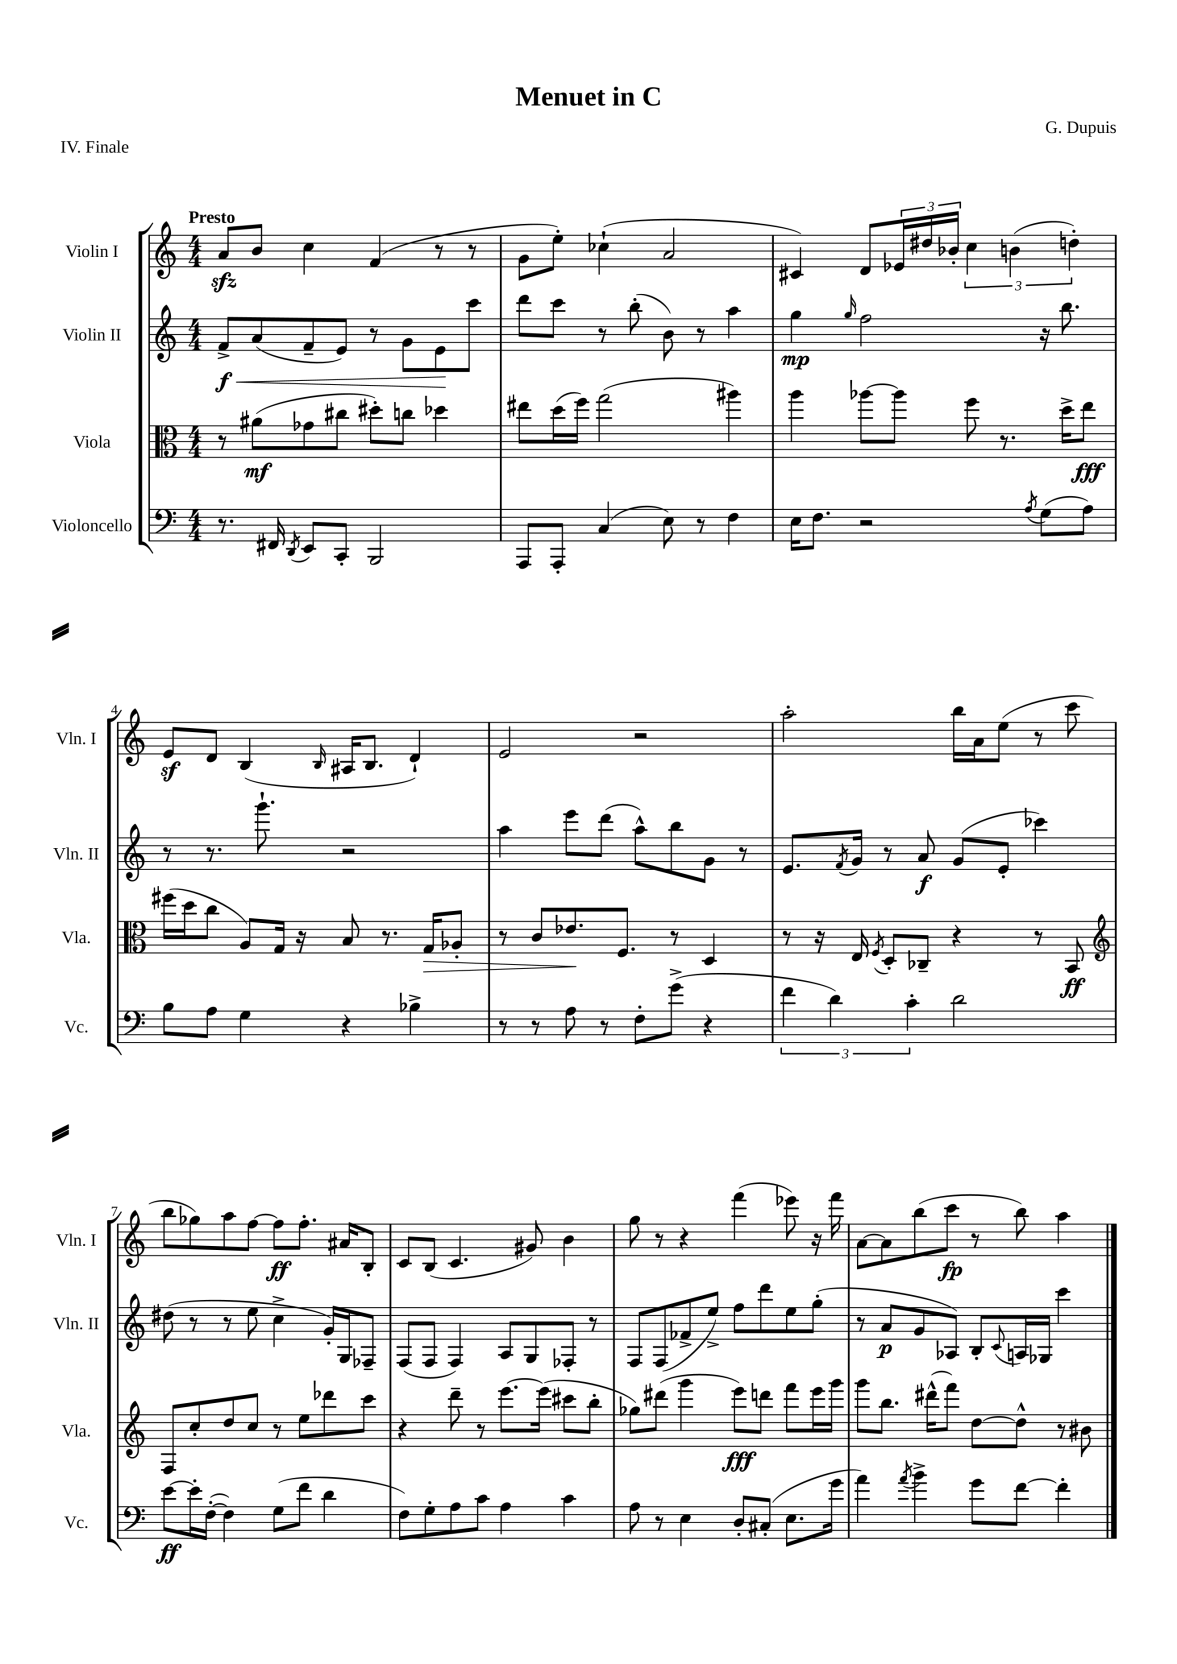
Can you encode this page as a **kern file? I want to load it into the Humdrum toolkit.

**kern	**kern	**kern	**kern
*staff4	*staff3	*staff2	*staff1
*clefF4	*clefC3	*clefG2	*clefG2
*k[]	*k[]	*k[]	*k[]
*M4/4	*M4/4	*M4/4	*M4/4
8.r	8r	8f^/L	8a/L
.	(8a#\L	(8a/	8b/J
16FF#/	.	.	.
8qDD/	.	.	.
8EE/L	8g-\	8f~/	4cc\
8CC'/J	8cc#\J	8e/J)	.
2BBB/	8dd#'\L)	8r	(4f/
.	8cc\J	8g\L	.
.	4dd-\	8e\	8r
.	.	8ccc\J	8r
=	=	=	=
8AAA/L	8ee#\L	8ddd\L	8g\L
8AAA'/J	(16dd\L	8ccc\J	8ee'\J)
.	16ff\JJ)	.	.
(4C/	(2gg\	8r	(4cc-`\
.	.	(8bb'\	.
8E\)	.	8b\)	2a/
8r	.	8r	.
4F\	4aa#\)	4aa\	.
=	=	=	=
16E\LK	4aa\	4gg\	4c#/)
8.F\J	.	.	.
.	.	16qqgg/	.
2r	[8aa-\L	2ff\	8d/L
.	8aa-\]J	.	24e-/L
.	.	.	24dd#/
.	.	.	24b-'/JJ
.	8ff\	.	6cc\
.	8.r	.	.
.	.	.	(6b\
8qA/	.	.	.
(8G\L	.	16r	.
.	16dd^\LK	8.bb\	.
.	.	.	6dd'\)
8A\J)	8ee\J	.	.
=	=	=	=
8B\L	(16ff#\LL	8r	8e/L
.	16dd\J	.	.
8A\J	8cc\J	8.r	8d/J
4G\	8A/L)	.	(4B/
.	.	8.ggg`\	.
.	16G/Jk	.	.
.	16r	.	.
.	.	.	16qqB/
4r	8B/	2r	16A#/LK
.	.	.	8.B/J
.	8.r	.	.
4B-^\	.	.	4d`/)
.	16G/LK	.	.
.	8A-'/J	.	.
=	=	=	=
8r	8r	4aa\	2e/
8r	8c/L	.	.
8A\	8.e-/	8eee\L	.
8r	.	(8ddd\J	.
.	8.F/J	.	.
8F'\L	.	8aa^^\L)	2r
(8g^\J	8r	8bb\	.
4r	4D/	8g\J	.
.	.	8r	.
=	=	=	=
6f\	8r	8.e/L	2aa'\
.	16r	.	.
6d\)	.	.	.
.	.	8qf/	.
.	16E/	16g/Jk	.
.	8qF/	.	.
.	8D'/L	8r	.
6c'\	.	.	.
.	8C-~/J	8a/	.
2d\	4r	(8g/L	16bb\LL
.	.	.	16a\J
.	.	8e'/J	(8ee\J
.	8r	4ccc-\)	8r
.	8BB/	.	8ccc\
=	=	=	=
*	*clefG2	*	*
[8e\L	8F/L	(8dd#\	8bb\L
16e'\]L	8cc'/	8r	8gg-\)
([16F'\JJ	.	.	.
4F\])	8dd/	8r	8aa\
.	8cc/J	8ee\	[8ff\J
(8G\L	8r	4cc^\	8ff\]L
8f\J	8ee\L	.	8.ff'\J
4d\	8ddd-\	16g'/LL)	.
.	.	16G/J	16a#/LK
.	8ccc\J	8F-~/J	8B'/J
=	=	=	=
8F\L)	4r	(8F/L	8c/L
8G'\	.	8F/J	(8B/J
8A\	8ddd~\	4F/)	4.c/
8c\J	8r	.	.
4A\	[8.eee\L	8A/L	.
.	.	8G/	8g#/)
.	(16eee\]Jk	.	.
4c\	8ccc#\L	8F-'/J	4b\
.	8bb'\J	8r	.
=	=	=	=
8A\	8gg-\L)	8F/L	8gg\
8r	(8ddd#\J	(8F/	8r
4E\	4ggg\	8f-^/	4r
.	.	8ee^/J)	.
8D'/L	8eee\L)	8ff\L	(4fff\
(8C#'/J	8ddd\J	8ddd\	.
8.E\L	8fff\L	8ee\	8eee-\)
.	16eee\L	(8gg'\J	16r
16g\Jk	16ggg\JJ	.	16fff\
=	=	=	=
4a\)	8ggg\L	8r	[8a\L
.	8.bb\J	8a/L	8a\]
8qa/	.	.	.
4b^\	.	8g/	(8bb\
.	(16ddd#^^\LK	.	.
.	8fff\J)	8A-/J)	8ccc\J
8g\L	[8dd\L	8B'/L	8r
.	.	8qqc/	.
[8f\J	8dd^^\]J	16A/L	8bb\)
.	.	16G-/JJ	.
4f'\]	8r	4ccc\	4aa\
.	8b#\	.	.
==	==	==	==
*-	*-	*-	*-
